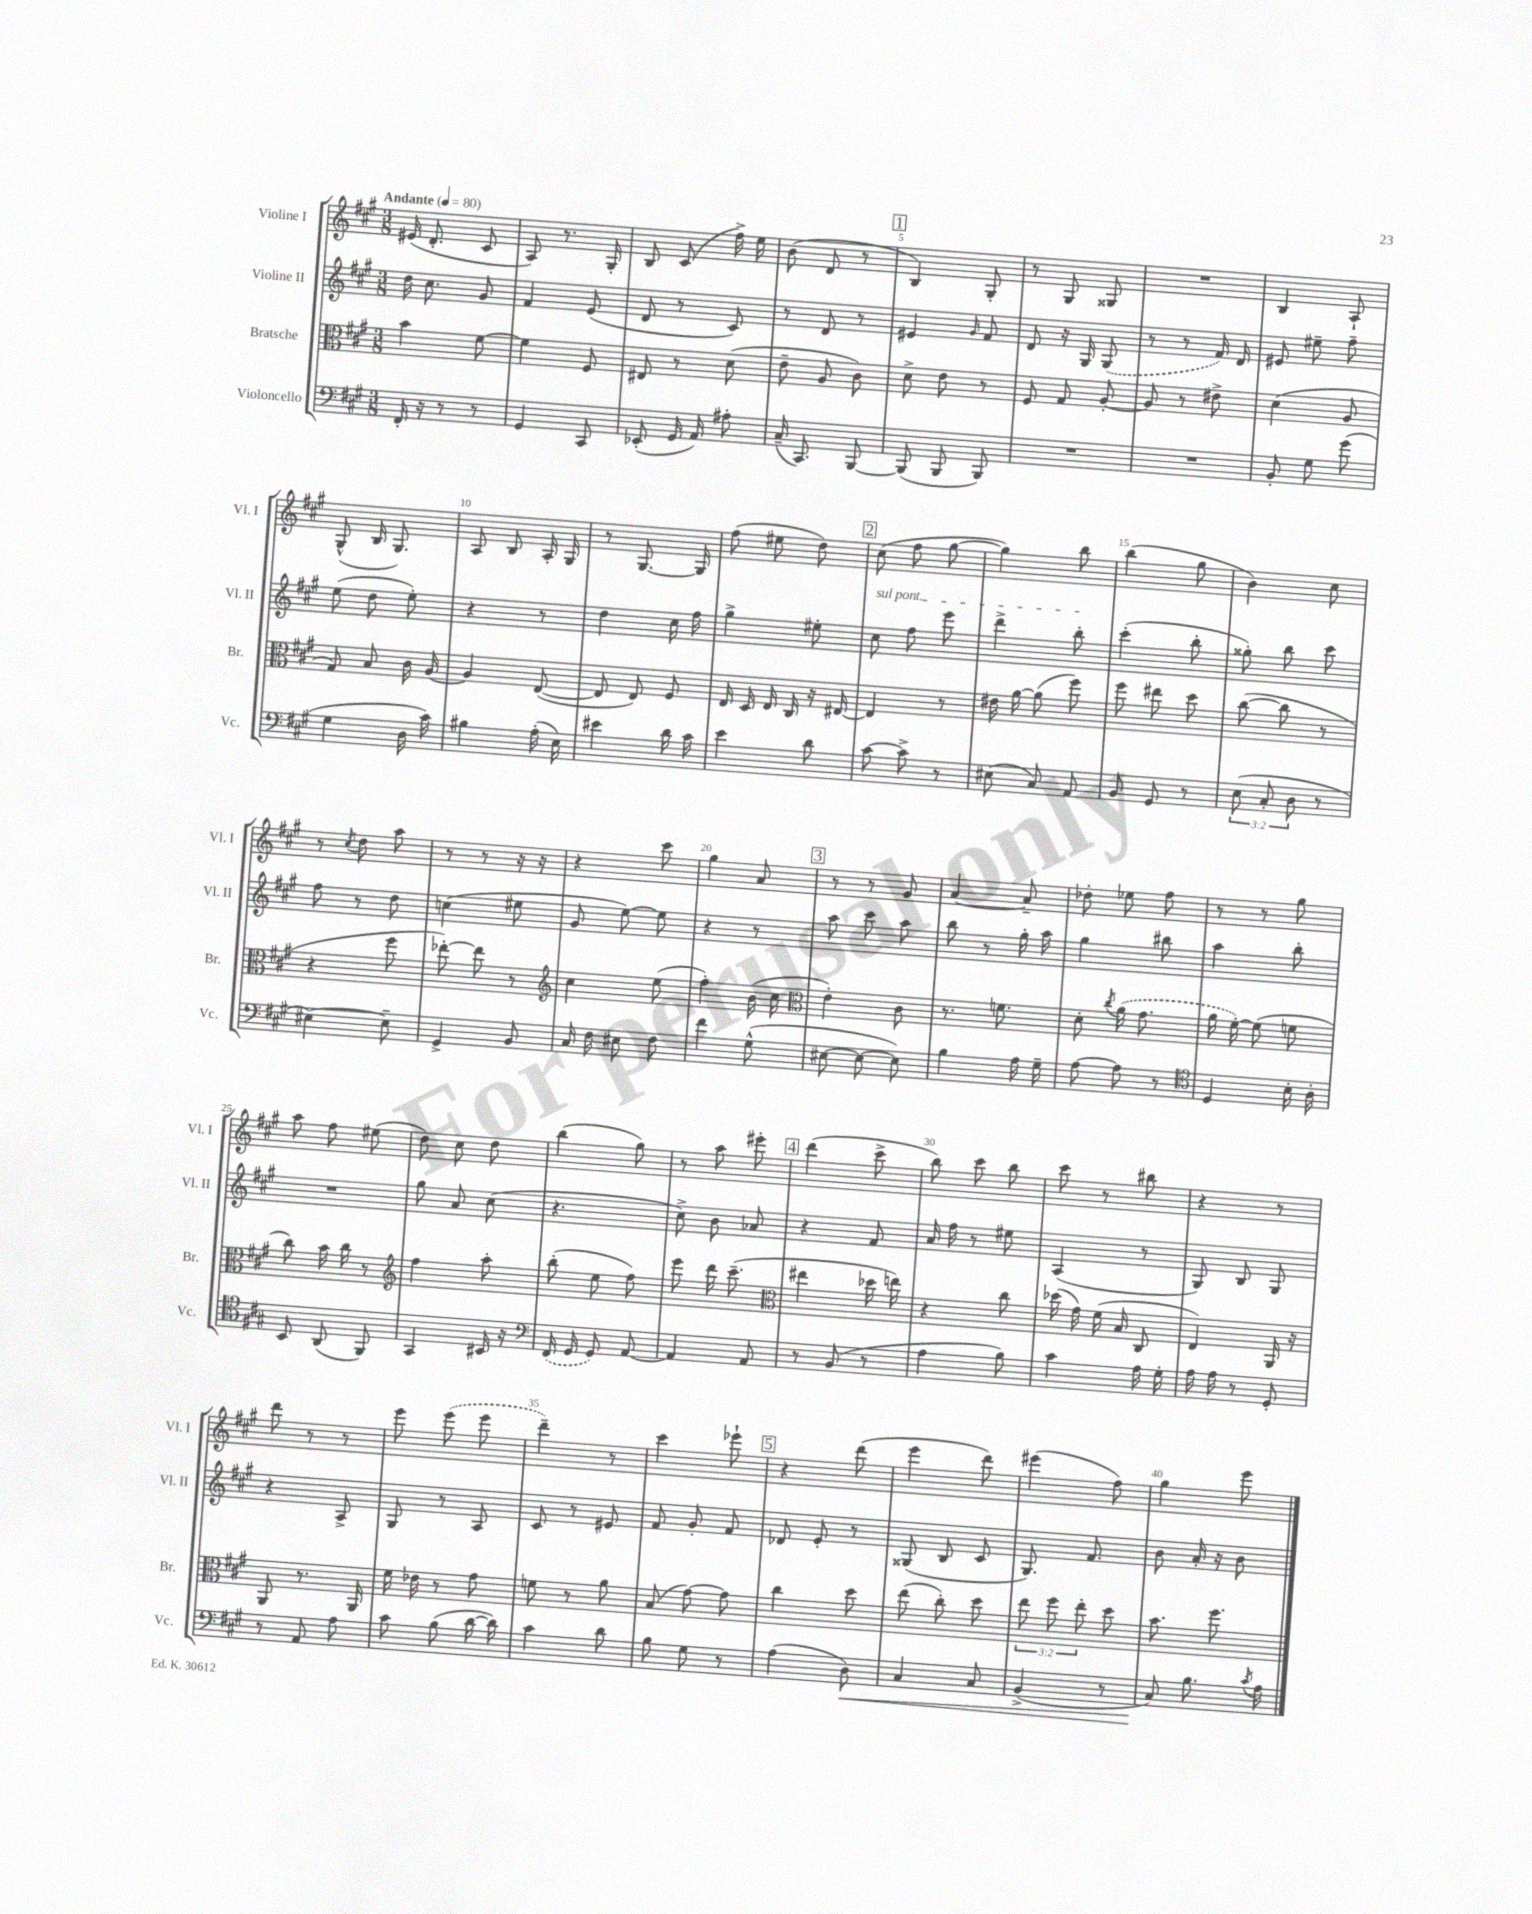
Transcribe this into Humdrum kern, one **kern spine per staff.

**kern	**dynam	**kern	**kern	**kern
*part4	*part4	*part3	*part2	*part1
*staff4	*staff4	*staff3	*staff2	*staff1
*I"Violoncello	*	*I"Bratsche	*I"Violine II	*I"Violine I
*I'Vc.	*	*I'Br.	*I'Vl. II	*I'Vl. I
*clefF4	*	*clefC3	*clefG2	*clefG2
*k[f#c#g#]	*	*k[f#c#g#]	*k[f#c#g#]	*k[f#c#g#]
*M3/8	*	*M3/8	*M3/8	*M3/8
*MM80	*	*MM80	*MM80	*MM80
=1	=1	=1	=1	=1
!	!	!	!	!LO:TX:a:B:t=Andante
16FF#'/	.	4b\	16dd\	(16e#X/
16r	.	.	8.cc#\	8.d'/
8r	.	.	.	.
8r	.	[8f#\	8g#/	8c#/
=2	=2	=2	=2	=2
4GG#/	.	4f#\]	4f#/	8A/)
.	.	.	.	8.r
8CC#/	.	8F#/	(8e/	.
.	.	.	.	16G#'/
=3	=3	=3	=3	=3
(8EE-X'/	.	8E#X/	8d/	8B/
16GG#/	.	8r	8r	(8c#/
16AA/)	.	.	.	.
8A#X'\	.	(8d\	8c#/)	16ff#^\)
.	.	.	.	16ee\
=4	=4	=4	=4	=4
(16C#~/	.	8e~\	8r	(8b\
8.CC#/)	.	.	.	.
.	.	8A/	8d/	8d/
[8BBB/	.	8c#\)	8r	8r
!!LO:REH:place=s1:t=1
=5	=5	=5	=5	=5
(8BBB/]	.	8d^\	4e#X/	4B/)
8BBB/	.	8e\	.	.
.	.	.	16qqg#/	.
8BBB/)	.	8r	8f#/	8G#'/
=6	=6	=6	=6	=6
4.r	.	8F#/	8d/	8r
.	.	8G#/	16r	8G#/
.	.	.	16G#/	.
.	.	[8A'/	(8G#/	8G##X/
=7	=7	=7	=7	=7
4.r	.	8A/]	8r	4.r
.	.	8r	8r	.
.	.	8e#X^\	16f#/)	.
.	.	.	16d/	.
=8	=8	=8	=8	=8
8BB'/	.	(4d\	8e#X/	4B/
8G#\	.	.	8ee#X~\	.
(8g#\	.	8A/	8ff#~\	8A`/
!!LO:LB:g=z
=9	=9	=9	=9	=9
4G#\	.	8G#/)	(8ee\	(8G#^^/
.	.	8B/	8dd\	16B/
.	.	.	.	8.G#/)
16D\	.	16c#\	8ee'\)	.
16c#\)	.	[16A/	.	.
=10	=10	=10	=10	=10
4B#X\	.	4A/]	4r	8A/
.	.	.	.	8B/
(16A'\	.	([8E/	8r	16A'/
16E\)	.	.	.	16G#/
=11	=11	=11	=11	=11
4e#X\	.	8E/]	4dd\	8r
.	.	8E/)	.	[8.G#/
16d\	.	8F#/	16cc#\	.
16c#\	.	.	16ff#\	16G#/]
=12	=12	=12	=12	=12
4e\	.	16E/	4gg#^\	(8ff#\
.	.	16D/	.	.
.	.	16E/	.	8ee#X\
.	.	16C#/	.	.
8d\	.	16r	8ee#X'\	8dd\)
.	.	[16E#X/	.	.
!!LO:REH:place=s1:t=2
=13	=13	=13	=13	=13
!	!	!	!LO:TX:a:i:t=sul pont.	!
[8c#\	.	4E#/]	8cc#\	(8cc#\
8c#^\]	.	.	8ff#\	8ff#\
8r	.	8r	8eee\	[8gg#\
=14	=14	=14	=14	=14
(8E#X\	.	16e#X\	4ddd^\	4gg#\])
.	.	[16a\	.	.
8C#/)	.	(8a\]	.	.
8AA/	.	8ff#\)	8bb'\	8bb\
=15	=15	=15	=15	=15
8BB/	.	8ff#\	(4ccc#'\	(4bb\
8GG#/	.	8ee#X\	.	.
8r	.	8dd\	8bb'\	8gg#\
=16	=16	=16	=16	=16
(12E\	.	([8cc#\	8gg##X'\)	4b\)
12C#'/	.	.	.	.
.	.	8cc#\]	8bb\	.
12D\	.	.	.	.
8r	.	8r	8ccc#\	8cc#\
!!LO:LB:g=z
=17	=17	=17	=17	=17
[4E#X\)	.	4r	8ff#\	8r
.	.	.	.	8qcc#/
.	.	.	8r	8dd\
8E#~\]	.	8ff#\	8dd\	8aa\
=18	=18	=18	=18	=18
4GG#^/	.	[8ee-X'\)	(4ccn\	8r
.	.	8ee-\]	.	8r
8BB/	.	8r	8ee#X\	16r
.	.	.	.	16r
=19	=19	=19	=19	=19
*	*	*clefG2	*	*
16C#/	.	4cc#\	8g#/	4r
16F#\	.	.	.	.
8E#X\	.	.	[8ee\)	.
8F#\	.	(8ee\	8ee\]	8ccc#\
=20	=20	=20	=20	=20
4f#\	.	4ff#'\)	4r	4gg#\
(8G#^^\	.	(16b\	8r	8a/
.	.	16cc#\	.	.
!!LO:REH:place=s1:t=3
=21	=21	=21	=21	=21
*	*	*clefC3	*	*
[8E#X\	.	4e'\)	8aa\	8r
8E#\_	.	.	8ccc#\	8r
8E#\])	.	8c#\	8aa\	8g#/
=22	=22	=22	=22	=22
4B\	.	8.r	8bb\	[4a/
.	.	.	8r	.
.	.	8.fn\	.	.
16A\	.	.	16gg#'\	8a~/]
16G#~\	.	.	16aa\	.
=23	=23	=23	=23	=23
[8A\	.	8d'\	4gg#\	8dd-X'\
.	.	8qcc#/	.	.
8A\]	.	(16a\	.	8ee-X\
.	.	8.g#\	.	.
8r	.	.	8bb#X\	8ff#\
=24	=24	=24	=24	=24
*clefC4	*	*	*	*
4D/	.	16a\	4aa\	8r
.	.	[16f#'\)	.	.
.	.	(8f#\]	.	8r
16B'\	.	8fn\	8bb'\	8gg#\
16A'\	.	.	.	.
!!LO:LB:g=z
=25	=25	=25	=25	=25
8BB/	.	8cc#\)	4.r	8aa\
(8AA/	.	16b\	.	8ff#\
.	.	16cc#\	.	.
8FF#/)	.	8r	.	(8ee#X\
=26	=26	=26	=26	=26
*	*	*clefG2	*	*
4GG#/	.	4ff#\	8gg#\	8dd\)
.	.	.	8a/	8cc#\
16BB#X/	.	8aa'\	(8cc#\	8dd\
16r	.	.	.	.
=27	=27	=27	=27	=27
*clefF4	*	*	*	*
(16FF#/	.	(8bb'\	4.r	(4bb\
16GG#/	.	.	.	.
8GG#/)	.	8ee\	.	.
[8AA/	.	8ff#\)	.	8gg#\)
=28	=28	=28	=28	=28
4AA/]	.	8eee\	8cc#^\)	8r
.	.	16ddd\	8b\	8aa\
.	.	(8.ccc#~\	.	.
8AA/	.	.	8a-X/	8eee#X'\
!!LO:REH:place=s1:t=4
=29	=29	=29	=29	=29
*	*	*clefC3	*	*
8r	.	4ee#X\	4r	(4ddd\
(8BB/	.	.	.	.
8r	.	16dd-X\	8f#/	8ccc#^\
.	.	16een\)	.	.
=30	=30	=30	=30	=30
4A\	.	4r	16a/	8bb\)
.	.	.	16ff#\	.
.	.	.	8r	8ccc#\
8B\)	.	8cc#\	8ee#X\	8bb\
=31	=31	=31	=31	=31
4c#\	.	(16dd-X\	(4A/	8ccc#\
.	.	16g#\)	.	.
.	.	(16f#\	.	8r
.	.	16B/	.	.
16A\	.	8C#/	8r	8bb#X\
16G#'\	.	.	.	.
=32	=32	=32	=32	=32
16A\	.	4E/)	8G#/)	4r
16A\	.	.	.	.
8r	.	.	8B/	.
8GG#'/	.	16AA/	8G#/	8r
.	.	16r	.	.
!!LO:LB:g=z
=33	=33	=33	=33	=33
8r	.	8AA/	4r	8ddd\
8AA/	.	8.r	.	8r
8A\	.	.	8A^/	8r
.	.	16AA/	.	.
=34	=34	=34	=34	=34
8c#\	.	16f#\	8G#/	8eee\
.	.	16e-X\	.	.
(8B\	.	8r	8r	(8eee\
[16d\	.	8g#\	8A/	8eee\
16d\])	.	.	.	.
=35	=35	=35	=35	=35
4c#\	.	8fn\	8c#/	4ddd~\)
.	.	8r	8r	.
8d\	.	8a\	8e#X/	8r
=36	=36	=36	=36	=36
8B\	.	(8B/	8f#/	4ccc#\
8G#\	.	[8g#\)	8g#'/	.
8r	.	8g#\]	8f#/	8eee-X`\
!!LO:REH:place=s1:t=5
=37	=37	=37	=37	=37
(4A\	.	4cc#\	8d-X/	4r
.	.	.	8e'/	.
!	!LO:HP:b	!	!	!
8D\)	<	8dd\	8r	(8ddd\
=38	=38	=38	=38	=38
4C#/	.	(8ee\	(8G##X/	4eee\
.	.	8cc#'\)	8B/	.
8C#/	.	8dd\	8c#/	8ddd\)
=39	=39	=39	=39	=39
(4BB^/	.	12ee\	8.G#/)	(4eee#X\
.	.	12ff#\	.	.
.	.	12ee'\	.	.
.	.	.	8.f#/	.
8r	.	8dd\	.	8ff#\)
=40	=40	=40	=40	=40
8C#/)	.	8.b\	8b\	4gg#\
8.B\	[	.	16a'/	.
.	.	8.ff#\	16r	.
.	.	.	8b\	8eee\
8qc#/	.	.	.	.
16A\	.	.	.	.
==	==	==	==	==
*-	*-	*-	*-	*-
